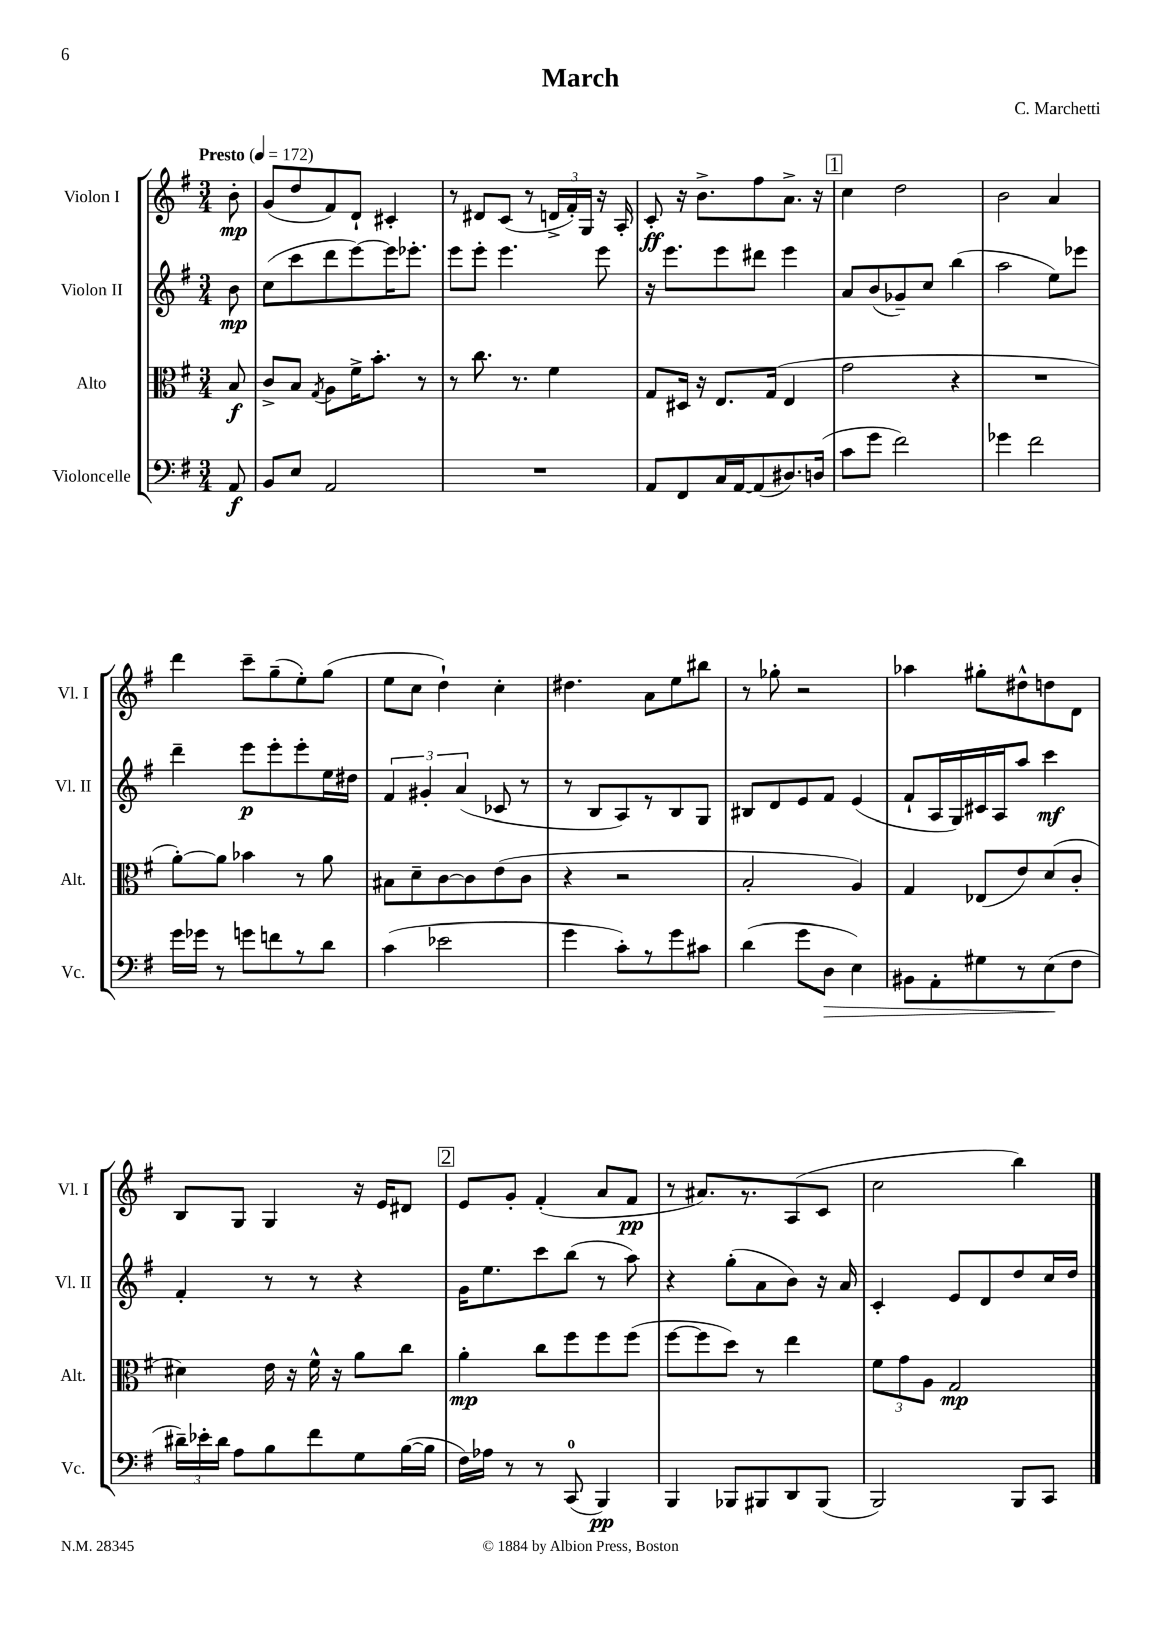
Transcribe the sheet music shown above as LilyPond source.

\header { title = "March" composer = "C. Marchetti" }
<<
\new StaffGroup <<
\new Staff = "s0" \with { instrumentName = "Violon I" shortInstrumentName = "Vl. I" } {
    \clef treble \key g \major \numericTimeSignature \time 3/4 \partial 8 \tempo "Presto" 4 = 172
    \autoBeamOff b'8-.\mp |
    g'8[( d''8 fis'8) d'8]-! cis'4-. |
    r8 dis'8[ c'8]( r8 \tuplet 3/2 { d'16[-> fis'16-.) g16] } r16 a16-. |
    c'8-.\ff r16 b'8.[-> fis''8 a'8.]-> r16 |
    \mark \markup { \box "1" } c''4 d''2 |
    b'2 a'4 |
    d'''4 c'''8[-- g''8--( e''8-.) g''8]( |
    e''8[ c''8] d''4-!) c''4-. |
    dis''4. a'8[ e''8 bis''8] |
    r8 ges''8-. r2 |
    aes''4 gis''8[-. dis''8-^ d''8 d'8] |
    b8[ g8] g4 r16 e'16[ dis'8] |
    \mark \markup { \box "2" } e'8[ g'8]-. fis'4-.( a'8[ fis'8]\pp |
    r8 ais'8.[) r8. a8( c'8] |
    c''2 b''4) \bar "|." |
}
\new Staff = "s1" \with { instrumentName = "Violon II" shortInstrumentName = "Vl. II" } {
    \clef treble \key g \major \numericTimeSignature \time 3/4 \partial 8
    \autoBeamOff b'8\mp |
    c''8[( c'''8 d'''8 e'''8~) e'''16 ees'''8.]-. |
    e'''8[ e'''8]-. e'''4. e'''8 |
    r16 e'''8.[ e'''8 dis'''8] e'''4 |
    \mark \markup { \box "1" } a'8[ b'8( ges'8--) c''8] b''4( |
    a''2 e''8[) ees'''8] |
    d'''4-- e'''8[\p e'''8-. e'''8-. e''16 dis''16] |
    \tuplet 3/2 { fis'4 gis'4-. a'4( } ces'8 r8 |
    r8 b8[ a8) r8 b8 g8] |
    bis8[ d'8 e'8 fis'8] e'4( |
    fis'8[-! a16 g16) cis'16 a16 a''8] c'''4\mf |
    fis'4-. r8 r8 r4 |
    \mark \markup { \box "2" } g'16[ e''8. c'''8 b''8]( r8 a''8) |
    r4 g''8[-.( a'8 b'8]) r16 a'16 |
    c'4-. e'8[ d'8 d''8 c''16 d''16] \bar "|." |
}
\new Staff = "s2" \with { instrumentName = "Alto" shortInstrumentName = "Alt." } {
    \clef alto \key g \major \numericTimeSignature \time 3/4 \partial 8
    \autoBeamOff b8\f |
    c'8[-> b8] \acciaccatura { g8 } a8[ fis'16-> b'8.]-. r8 |
    r8 c''8. r8. fis'4 |
    g8[ dis16] r16 e8.[ g16]( e4 |
    \mark \markup { \box "1" } g'2 r4 |
    R2. |
    a'8[~-.) a'8] bes'4 r8 a'8 |
    bis8[ d'8-- c'8~ c'8 e'8( c'8] |
    r4 r2 |
    b2-. a4) |
    g4 ees8[( e'8) d'8( c'8]-. |
    dis'4) e'16 r16 fis'16-^ r16 a'8[ c''8] |
    \mark \markup { \box "2" } a'4-.\mp c''8[ fis''8 fis''8 fis''8]( |
    fis''8[~ fis''8 d''8]) r8 e''4 |
    \tuplet 3/2 { fis'8[ g'8 a8] } g2\mp \bar "|." |
}
\new Staff = "s3" \with { instrumentName = "Violoncelle" shortInstrumentName = "Vc." } {
    \clef bass \key g \major \numericTimeSignature \time 3/4 \partial 8
    \autoBeamOff a,8\f |
    b,8[ e8] a,2 |
    R2. |
    a,8[ fis,8 c16 a,16~ a,8( dis8.) d16]( |
    \mark \markup { \box "1" } c'8[ g'8] fis'2) |
    ges'4 fis'2 |
    g'16[ ges'16] r8 g'8[ f'8 r8 d'8] |
    c'4( ees'2 |
    g'4 c'8[-.) r8 g'8 cis'8] |
    d'4( g'8[ d8]\> e4) |
    bis,8[ a,8-. gis8 r8 e8\!( fis8] |
    \tuplet 3/2 { dis'16[--) ees'16-. dis'16] } a8[ b8 fis'8 g8 b16~( b16] |
    \mark \markup { \box "2" } fis16[) aes16] r8 r8 c,8-0( b,,4\pp) |
    b,,4 bes,,8[ bis,,8 d,8 bis,,8]( |
    b,,2) b,,8[ c,8] \bar "|." |
}
>>
>>
\layout { \context { \Score \remove "Bar_number_engraver" } }
